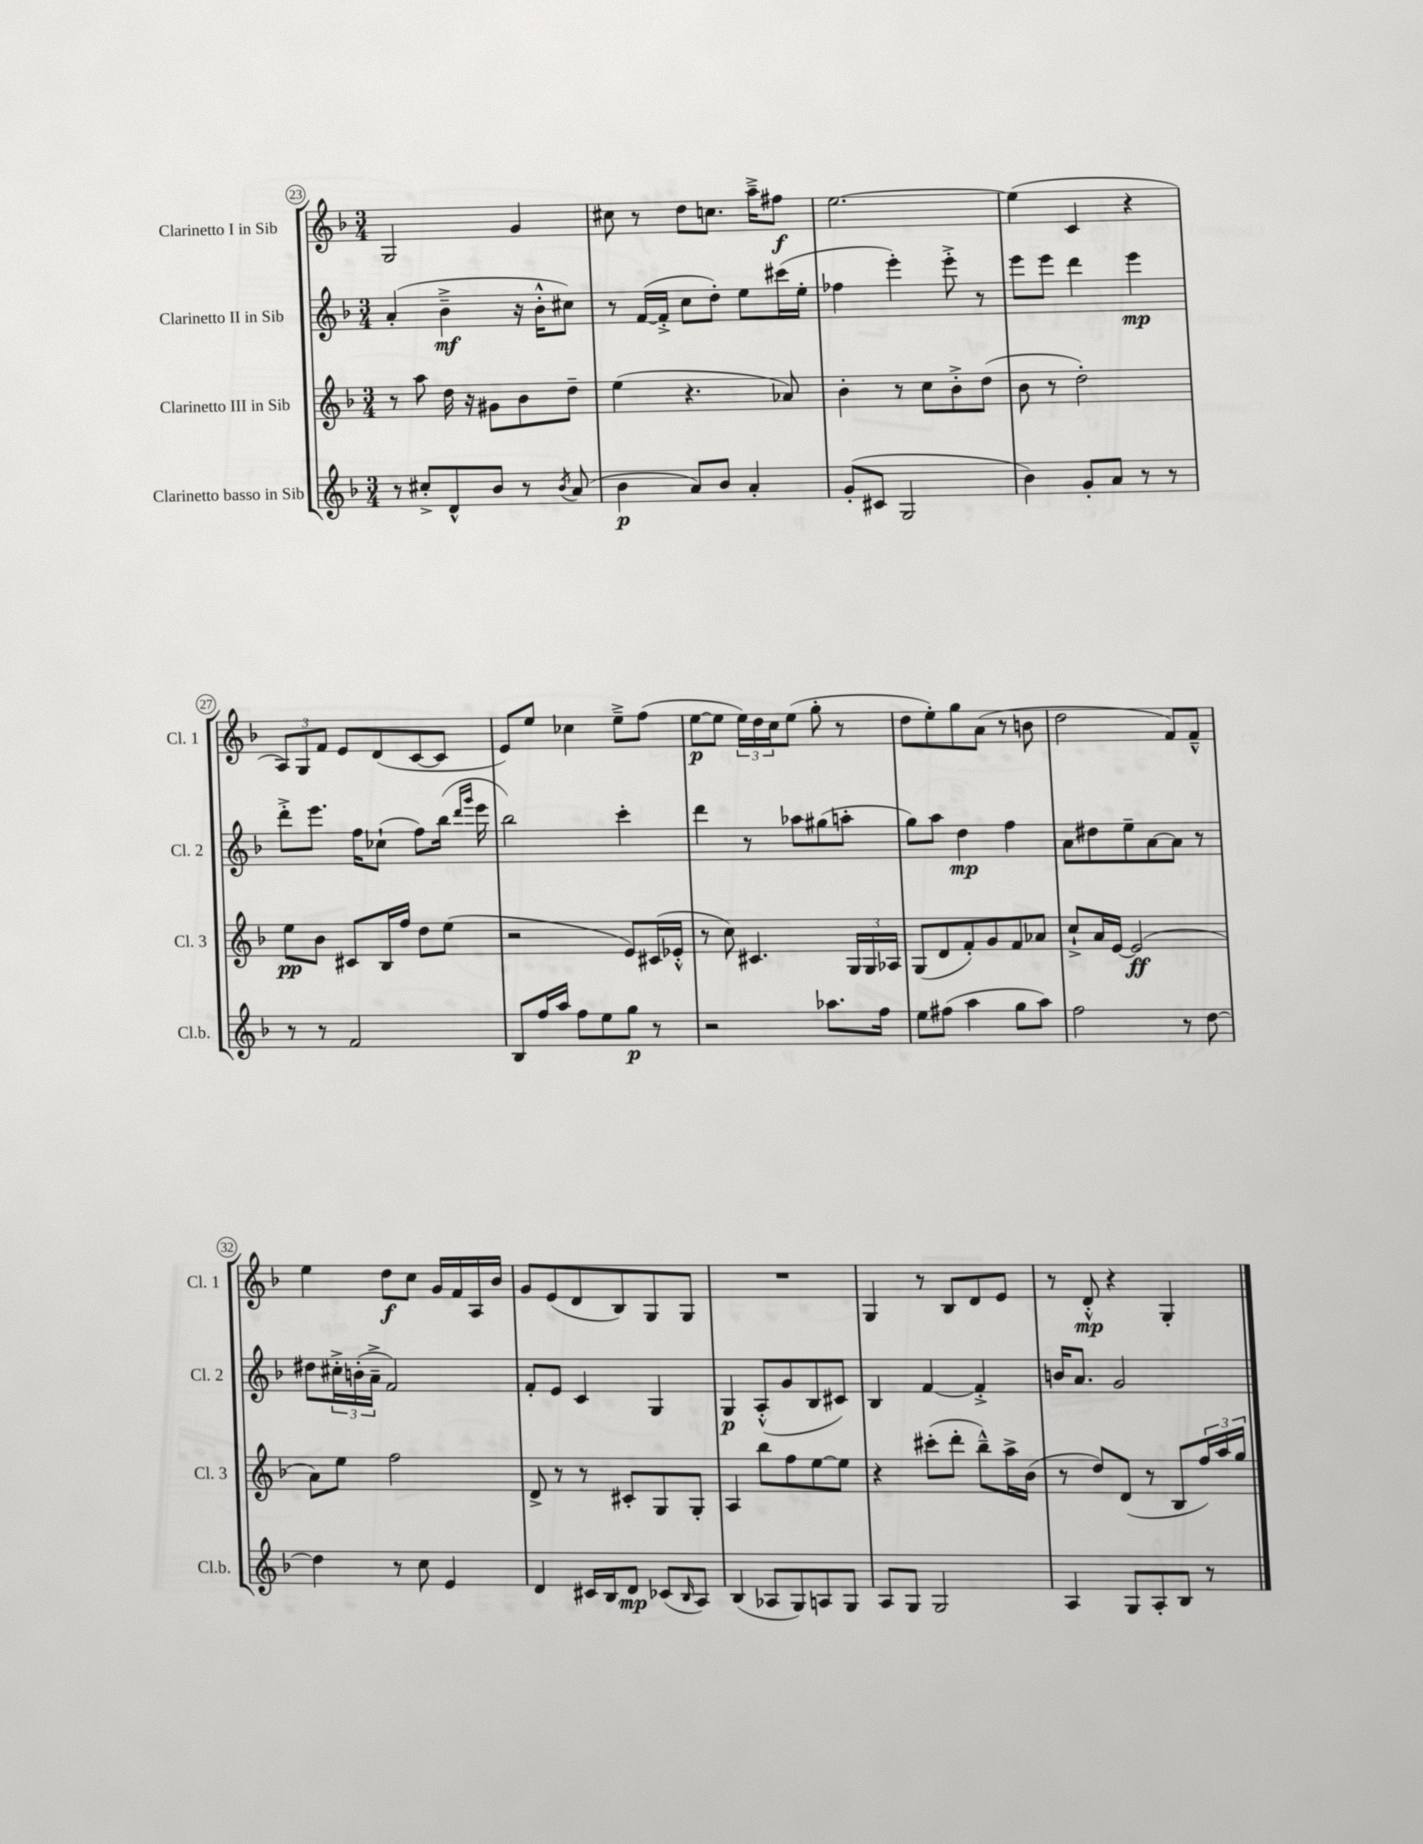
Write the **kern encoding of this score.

**kern	**kern	**kern	**kern
*staff4	*staff3	*staff2	*staff1
*clefG2	*clefG2	*clefG2	*clefG2
*k[b-]	*k[b-]	*k[b-]	*k[b-]
*M3/4	*M3/4	*M3/4	*M3/4
8r	8r	(4a'/	2G/
8cc#'^/L	8aa\	.	.
8d^^/	16dd\	4b-~^\	.
.	16r	.	.
8b-/J	8g#\L	.	.
8r	8b-\	16r	4g/
.	.	16b-'^^\LK	.
8qb-/	.	.	.
(8a/	8dd~\J	8cc#\J)	.
=	=	=	=
4b-\	(4ee\	8r	8cc#\
.	.	([16f/LL	8r
.	.	16f'^/]JJ	.
8a/L)	4.r	8cc\L	8dd\L
8b-/J	.	8dd'\J)	8.cc\J
4a'/	.	8ee\L	.
.	.	.	16aa~^\LK
.	8a-/)	(16ccc#\L	8ff#\J
.	.	16ee'\JJ	.
=	=	=	=
(8g'/L	4b-'\	4ff-\	[2.ee\
8c#/J	.	.	.
2G/	8r	4eee'\)	.
.	8cc\L	.	.
.	8b-'^\	8eee'^\	.
.	(8dd\J	8r	.
=	=	=	=
4b-\)	8b-\	8eee\L	(4ee\]
.	8r	8eee\J	.
8g'/L	2dd'\)	4ddd\	4c/
8a/J	.	.	.
8r	.	4eee\	4r
8r	.	.	.
=	=	=	=
8r	8ee\L	8ddd'^\L	12A/L)
.	.	.	12G/
8r	8b-\J	8.eee\J	.
.	.	.	12f/J
2f/	8c#/L	.	8e/L
.	.	16ff\LK	.
.	16B-/L	(8cc-`\J	(8d/
.	16ff/JJ	.	.
.	8dd\L	8ff\L)	[8c/
.	(8ee\J	(16bb-\Jk	8c/]J
.	.	16qqddd/LL	.
.	.	16qqggg/JJ	.
.	.	16eee\	.
=	=	=	=
8B-/L	2r	2bb-\)	8e/L)
16ff/L	.	.	8ee/J
16aa/JJ	.	.	.
8ff\L	.	.	4cc-\
8ee\	.	.	.
8gg\J	8e/L)	4ccc'\	8ee~^\L
8r	(16c#/L	.	(8ff\J
.	16e-'^^/JJ	.	.
=	=	=	=
2r	8r	4ddd\	[8ee\L
.	8cc\)	.	8ee\]J
.	4.c#/	8r	24ee\LL)
.	.	.	24dd\
.	.	.	24cc\J
.	.	8aa-\L	(8ee\J
8.aa-\L	.	(8gg#\	8gg'\
.	24G/LL	8aa'\J	8r
.	24G/	.	.
16ff\Jk	.	.	.
.	24A-/JJ	.	.
=	=	=	=
8ee\L	(8G/L	8gg\L)	8dd\L
(8ff#\J	8d/	8aa\J	8ee'\)
4aa\	8f'/)	4dd\	8gg\
.	8g/	.	(8a\J
8gg\L	8f/	4ff\	8r
8aa\J)	8a-/J	.	8b\
=	=	=	=
2ff\	8cc`^/L	8a\L	2dd\
.	16a/L	8dd#\	.
.	[16e/JJ	.	.
.	(2e/]	8ee~\	.
.	.	[8a\	.
8r	.	8a\]J	8f/L)
[8dd\	.	8r	8f~^^/J
=	=	=	=
4dd\]	8a\L)	8dd#\L	4ee\
.	8ee\J	24cc#'^\L	.
.	.	(24b'\	.
.	.	24a~^\JJ	.
8r	2ff\	2f/)	8dd\L
8cc\	.	.	8cc\J
4e/	.	.	16g/LL
.	.	.	16f/
.	.	.	16A/
.	.	.	16b-/JJ
=	=	=	=
4d/	8d^/	8f'/L	8g/L
.	8r	8e/J	(8e/
16c#/LL	8r	4c/	8d/
16B-/J	.	.	.
8d/J	8c#'/L	.	8B-/)
(8c-/L	8G/	4G/	8G/
16qqB-/	.	.	.
8A/J)	8G'/J	.	8G/J
=	=	=	=
(4B-/	4A/	4G/	2.r
8A-/L	8bb-\L	(8A'^^/L	.
8G/)	8ff\	8g/	.
8A/	[8ee\	8B-/	.
8G/J	8ee\]J	8c#/J)	.
=	=	=	=
8A/L	4r	4B-/	4G/
8G/J	.	.	.
2G/	(8ccc#'\L	[4f/	8r
.	8ddd'\J	.	8B-/L
.	8bb-~^^\L)	4f'^/]	8d/
.	16aa^\L	.	8e/J
.	(16b-\JJ	.	.
=	=	=	=
4A/	8r	16b/LK	8r
.	.	8.a/J	.
.	8dd/L)	.	8d'^^/
8G/L	(8d/J	2g/	4r
8A'/	8r	.	.
8B-/J	8B-/L	.	4G'/
8r	24ff/L)	.	.
.	24aa/	.	.
.	24gg/JJ	.	.
==	==	==	==
*-	*-	*-	*-
